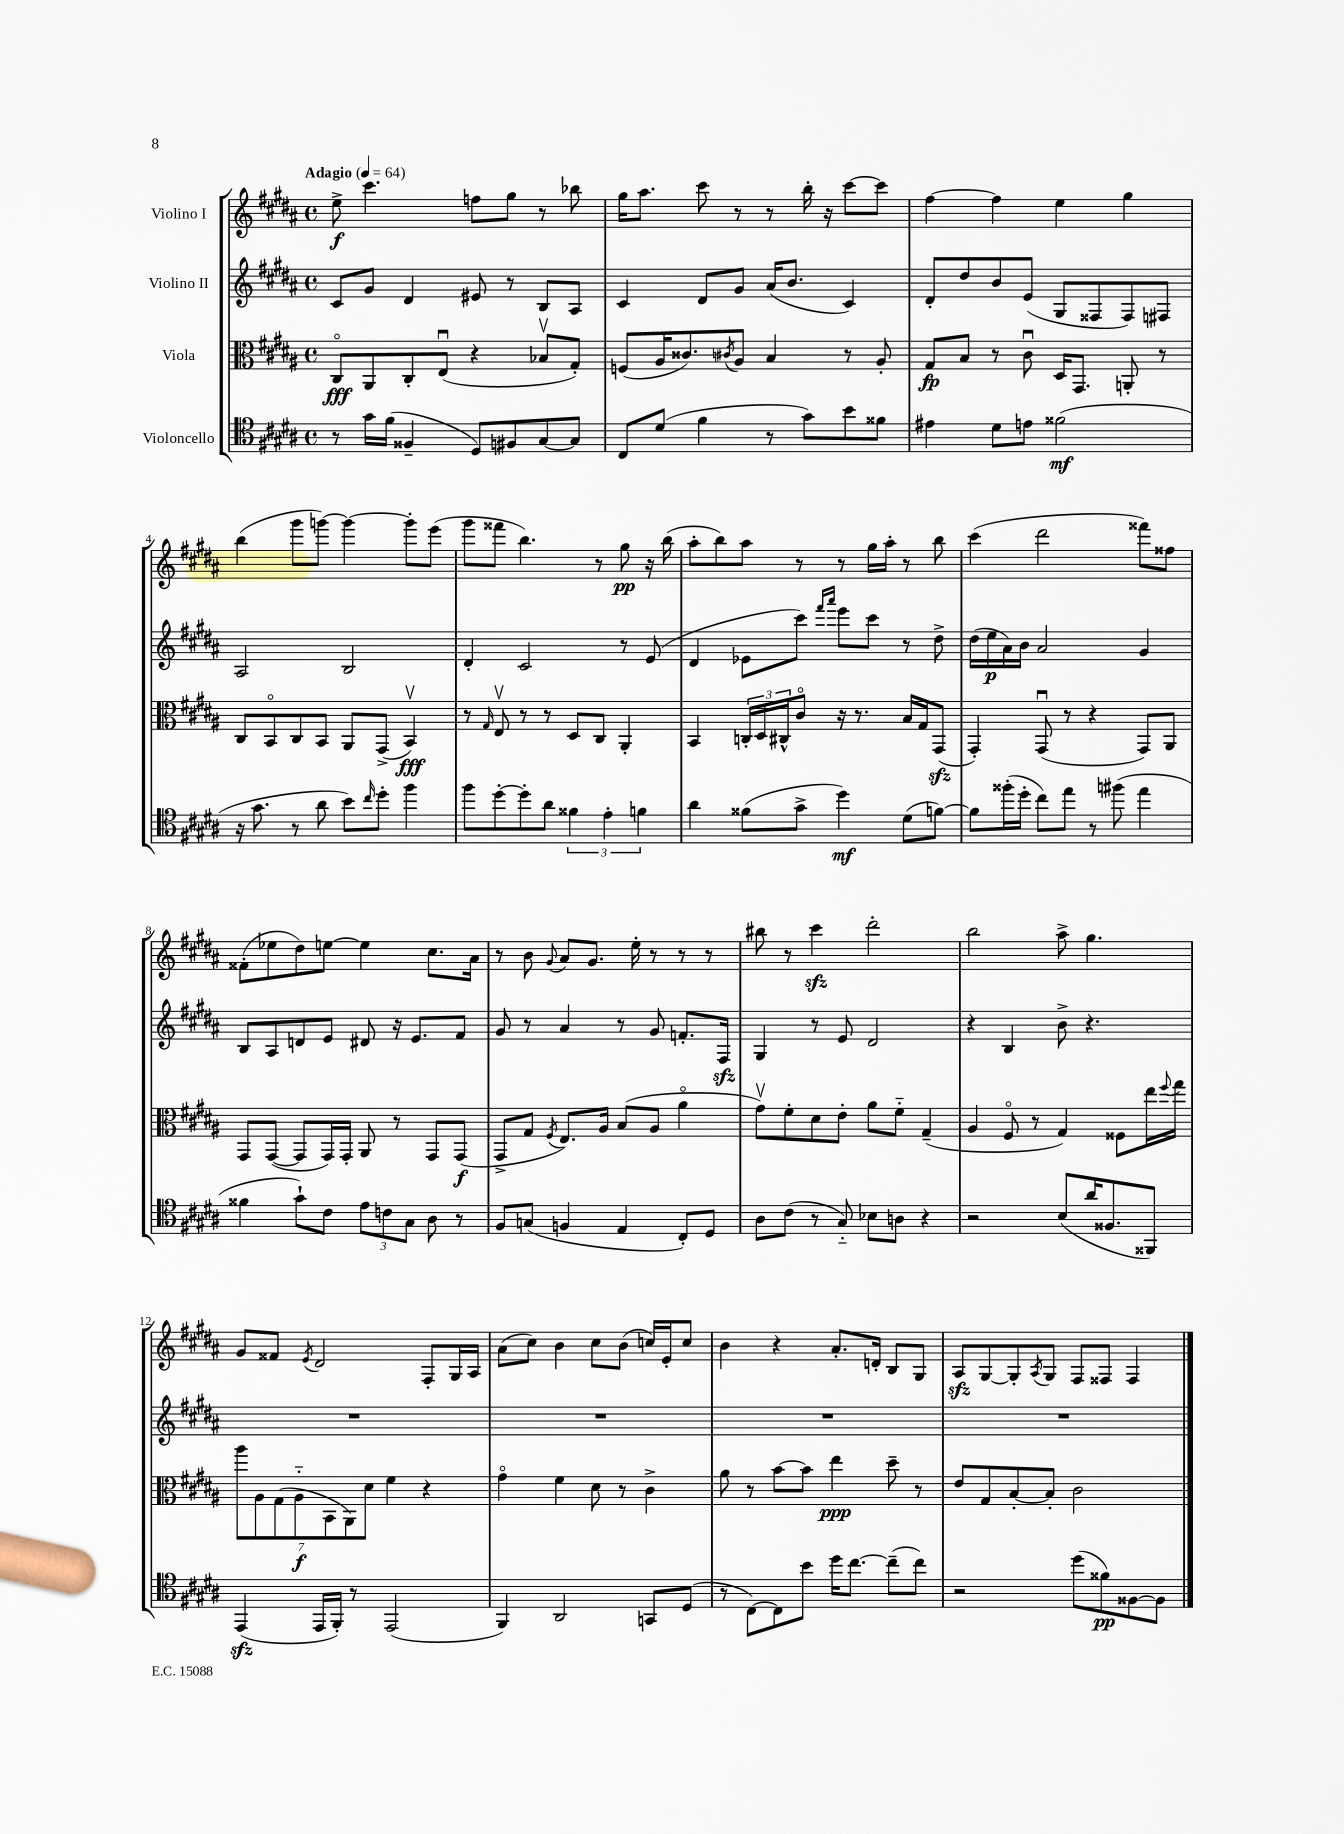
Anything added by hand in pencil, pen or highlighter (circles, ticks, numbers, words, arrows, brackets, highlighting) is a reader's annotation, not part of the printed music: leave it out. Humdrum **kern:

**kern	**kern	**kern	**kern
*staff4	*staff3	*staff2	*staff1
*clefC4	*clefC3	*clefG2	*clefG2
*k[f#c#g#d#a#]	*k[f#c#g#d#a#]	*k[f#c#g#d#a#]	*k[f#c#g#d#a#]
*M4/4	*M4/4	*M4/4	*M4/4
*met(c)	*met(c)	*met(c)	*met(c)
*MM64	*MM64	*MM64	*MM64
8r	8C#o	8c#	8ee^
16g#	8AA#	8g#	4.ccc#
(16f#	.	.	.
4F##~	8C#'	4d#	.
.	(8Eu	.	.
8D#)	4r	8e#	8ff
8F#	.	8r	8gg#
[8G#	8B-v	8B	8r
8G#]	8G#')	8A#	8bb-
=	=	=	=
8C#	(8F	4c#	16gg#
.	.	.	8.aa#
(8d#	16A#	.	.
.	8.c##)	.	.
4f#	.	8d#	8ccc#
.	8qc#	.	.
.	8A#	8g#	8r
8r	4B	(16a#	8r
.	.	8.b	.
8g#)	.	.	16bb'
.	.	.	16r
8b	8r	4c#)	[8ccc#
8f##	8A#'	.	8ccc#]
=	=	=	=
4e#	8G#	8d#'	[4ff#
.	8B	8dd#	.
8d#	8r	8b	4ff#]
8e	8c#u	(8e	.
(2f##	16D#	8G#	4ee
.	8.GG#	.	.
.	.	8F##	.
.	8AA'	8F##)	4gg#
.	8r	8F#	.
=	=	=	=
16r	8C#	2A#	(4bb
8.g#	.	.	.
.	8BBo	.	.
8r	8C#	.	8ggg#
8a#	8BB	.	[8ggg)
8b)	8AA#	2B	4ggg_
16qqcc#	.	.	.
8dd#'	(8GG#^	.	.
4ff#	4BBv)	.	8ggg']
.	.	.	(8eee
=	=	=	=
8ff#	8r	4d#'	8ggg#
.	16qqG#	.	.
[8dd#'	8Ev	.	8fff##
8dd#']	8r	2c#	4.bb)
8a#	8r	.	.
6f##	8D#	.	.
.	8C#	.	8r
6e'	.	.	.
.	4AA#'	8r	8gg#
6f	.	.	.
.	.	(8e	16r
.	.	.	(16bb
=	=	=	=
4a#	4BB	4d#	8aa#'
.	.	.	8bb)
(8f##	24C'	8e-	8aa#
.	24D#	.	.
.	24C#^^	.	.
8g#^	8c#o	8ccc#)	8r
.	.	16qqfff#	.
.	.	16qqaaa#	.
4dd#)	16r	8eee	8r
.	8.r	.	.
.	.	8ccc#	16gg#
.	.	.	16aa#'
(8d#	16B	8r	8r
.	16G#	.	.
[8f)	(8GG#	8dd#^	8bb
=	=	=	=
8f]	4GG#')	(16dd#	(4ccc#
.	.	16ee	.
(16ff##'	.	16a#)	.
16dd#'	.	16b	.
8cc#)	(8GG#u	2a#	2ddd#
8ee	8r	.	.
8r	4r	.	.
(8ff#	.	.	.
4ee	8GG#)	4g#	8fff##)
.	8AA#	.	8ff##
=	=	=	=
4f##	8GG#	8B	(8f##'
.	([8GG#	8A#	8ee-
8g#`)	8GG#]	8d	8dd#)
8c#	16GG#)	8e	[8ee
.	16GG#'	.	.
12e	8AA#	8d#	4ee]
12c	.	.	.
.	8r	16r	.
12G#	.	.	.
.	.	8.e	.
8A#	8GG#	.	8.cc#
8r	(8GG#	8f#	.
.	.	.	16a#
=	=	=	=
8F#	8GG#^	8g#	8r
(8G	8G#	8r	8b
.	8qF#	.	8qqg#
4F	8.E)	4a#	8a#
.	.	.	8.g#
.	16A#	.	.
4E	(8B	8r	.
.	.	.	16ee'
.	8A#	8g#	8r
8C#')	4a#o	8.f'	8r
8D#	.	.	8r
.	.	16F#	.
=	=	=	=
8A#	8g#v)	4G#	8bb#
(8c#	8f#'	.	8r
8r	8d#	8r	4ccc#
8G#'~)	8e'	8e	.
8B-	8a#	2d#	2ddd#'
8A	8f#'~	.	.
4r	(4G#~	.	.
=	=	=	=
2r	4A#	4r	2bb
.	8F#o	4B	.
.	8r	.	.
(8B	4G#)	8b^	8aa#^
16a#	.	4.r	4.gg#
8.F##	.	.	.
.	8F##	.	.
8FF##)	16ee	.	.
.	8qqff#	.	.
.	16gg#	.	.
=	=	=	=
(4EE	14aa#	1r	8g#
.	14A#	.	.
.	.	.	8f##
.	(14G#	.	.
.	14A#'~	.	.
.	.	.	8qe
16EE	.	.	2d#
.	14BB	.	.
16FF#')	.	.	.
.	14AA#)	.	.
8r	.	.	.
.	14d#	.	.
(2EE	4f#	.	.
.	4r	.	8F#'
.	.	.	16G#
.	.	.	16A#
=	=	=	=
4FF#)	4g#o	1r	(8a#
.	.	.	8cc#)
2AA#	4f#	.	4b
.	8d#	.	8cc#
.	8r	.	(8b
8GG	4c#^	.	16cc)
.	.	.	16e'
(8D#	.	.	8cc
=	=	=	=
8r	8a#	1r	4b
[8C#)	8r	.	.
8C#]	[8b	.	4r
8b	8b]	.	.
16dd#	4ee	.	8.a#'
[8.cc#	.	.	.
.	.	.	16d'
(8cc#~]	8dd#~	.	8B
8cc#)	8r	.	8G#
=	=	=	=
2r	8e	1r	8A#
.	8G#	.	[8G#
.	[8B'	.	8G#']
.	.	.	8qA#
.	8B']	.	8G#
(8dd#	2c#	.	8F#
8f##)	.	.	8F##
[8F##	.	.	4F##
8F##]	.	.	.
==	==	==	==
*-	*-	*-	*-
